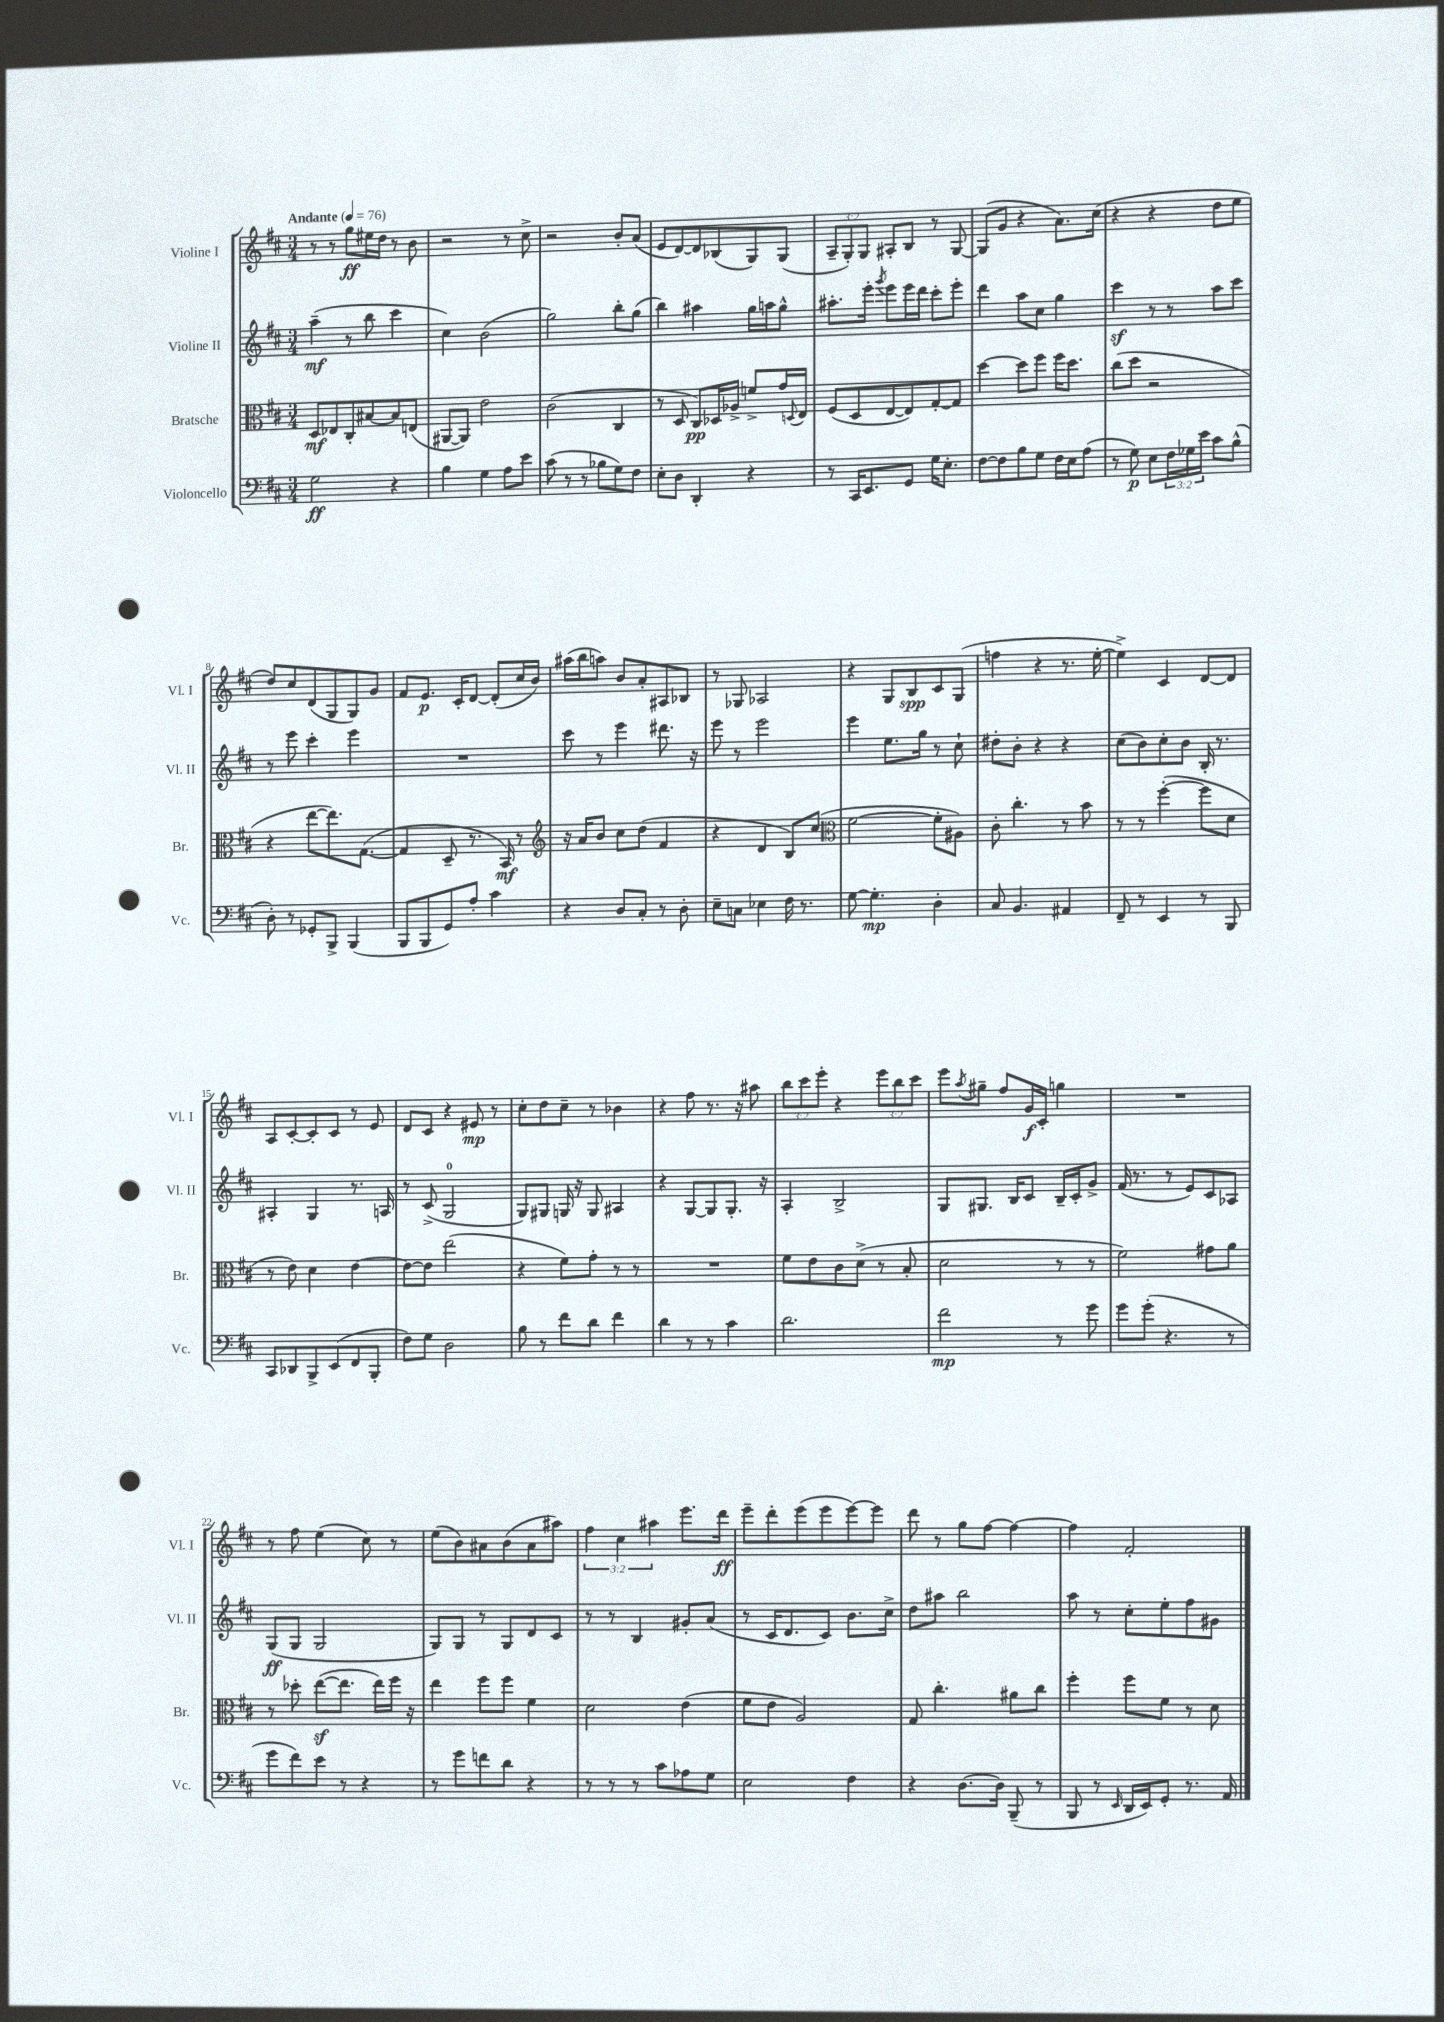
<<
\new StaffGroup <<
\new Staff = "s0" \with { instrumentName = "Violine I" shortInstrumentName = "Vl. I" } {
    \clef treble \key d \major \numericTimeSignature \time 3/4 \override Staff.TupletNumber.text = #tuplet-number::calc-fraction-text \tempo "Andante" 4 = 76
    r8 r8 g''8\ff eis''16 d''16 r8 b'8 |
    r2 r8 cis''8-> |
    r2 b'8-. a'8( |
    e'8 d'8~) d'8 bes8( g8) g8( |
    \tuplet 3/2 { a8-- g8-.) g8 } ais8-. b8 r8 g8~ |
    g8( g'8 r4 a'8.) cis''16( |
    r4 r4 d''8 e''8 |
    d''8) cis''8 d'8( g8 g8) g'8 |
    fis'8 e'8.\p cis'16-. d'8~ d'8-.( cis''16 b'16) |
    ais''16( b''16 a''8) b'8 a'8-. ais8 bes8 |
    r8 ges8 aes2 |
    r4 g8 b8\spp cis'8 g8( |
    f''4 r4 r8. e''16~-. |
    e''4->) cis'4 d'8~ d'8 |
    a8 cis'8~-. cis'8-. cis'8 r8 e'8 |
    d'8 cis'8 r4 eis'8\mp r8 |
    cis''8-. d''8 cis''8-- r8 bes'4 |
    r4 fis''8 r8. r16 ais''8 |
    \tuplet 3/2 { b''8 cis'''8 e'''8-. } r4 \tuplet 3/2 { e'''8 b''8 cis'''8 } |
    e'''8 \acciaccatura { a''8 } gis''8-- fis''8 g'16\f cis'16-. g''4 |
    R2. |
    r8 fis''8 e''4( cis''8) r8 |
    e''8( b'8) ais'8 b'8( ais'8 ais''8) |
    \tuplet 3/2 { fis''4 cis''4 ais''4 } e'''8. d'''16\ff |
    e'''8-- d'''8-. e'''8( e'''8 e'''8~) e'''8 |
    d'''8 r8 g''8 fis''8~ fis''4~ |
    fis''4 fis'2-. \bar "|." |
}
\new Staff = "s1" \with { instrumentName = "Violine II" shortInstrumentName = "Vl. II" } {
    \clef treble \key d \major \numericTimeSignature \time 3/4
    a''4--\mf( r8 b''8 cis'''4 |
    cis''4) b'2( |
    g''2) b''8-. g''8( |
    b''4) ais''4 g''16 a''16 g''8-^ |
    ais''8.-. e'''16-. \acciaccatura { g'''8 } e'''8 e'''16 d'''16 cis'''8-. e'''8-. |
    d'''4 a''8 cis''8 g''4 |
    cis'''4\sf r8 r8 a''8 cis'''8 |
    r8 e'''8 cis'''4-. e'''4 |
    R2. |
    cis'''8 r8 e'''4 dis'''8. r16 |
    e'''8 r8 e'''2 |
    e'''4 e''8. g''16 r8 cis''8-! |
    dis''8-. b'8-. r4 r4 |
    cis''8( b'8) cis''8-. b'8 b16-. r8. |
    ais4-. g4 r8. a16 |
    r8 cis'8->( g2-0 |
    g8) gis8 g16 r16 g8 ais4 |
    r4 g8~ g8 g8.-. r16 |
    a4-. b2-> |
    g8 gis8. b16 cis'8 b16-- cis'16-. g'8-> |
    fis'16( r8. r8 e'8) cis'8 aes8 |
    g8\ff( g8 g2 |
    g8) g8 r8 g8 d'8 cis'8 |
    r8 r8 b4 gis'8-. a'8( |
    r8 cis'16 d'8. cis'8) b'8. cis''16-> |
    d''8 ais''8 b''2 |
    a''8 r8 cis''8-. e''8-. fis''8 gis'8 \bar "|." |
}
\new Staff = "s2" \with { instrumentName = "Bratsche" shortInstrumentName = "Br." } {
    \clef alto \key d \major \numericTimeSignature \time 3/4
    d8\mf ees8 cis8-. bis8~ bis8 e8( |
    ais,8~ ais,8) e'2 |
    cis'2( cis4 |
    r8 d8 cis8\pp) des16 aes16-> f'8-> g'16 \appoggiatura { d8 } e16 |
    fis8( d8 e8~ e8) g8~-. g8 |
    d''4~ d''8 fis''8 fis''16 d''8. |
    cis''8( d''8 r2 |
    r4 e''8~ e''8.) g8.~( |
    g4 d8-- r8. b,16\mf) r8 |
    \clef treble r16 a'16 b'8 cis''8 d''8( fis'4 |
    r4 d'4 b8) cis''8( |
    \clef alto fis'2~ fis'8-. ais8) |
    cis'8-. cis''4.-. r8 b'8 |
    r8 r8 fis''4~-.( fis''8 d'8 |
    r8 e'8) d'4 e'4~ |
    e'8~ e'8 e''2( |
    r4 fis'8) g'8-. r8 r8 |
    R2. |
    fis'8 e'8 cis'8 d'8->( r8 b8-. |
    d'2 r8 r8 |
    fis'2) gis'8 a'8 |
    r8 des''8-. e''8~\sf( e''8. e''16) fis''16 r16 |
    e''4 fis''8 fis''8 fis'4 |
    d'2 e'4( |
    fis'8 e'8 a2) |
    g8 cis''4.-. ais'8 cis''8 |
    fis''4-. fis''8 fis'8 r8 d'8 \bar "|." |
}
\new Staff = "s3" \with { instrumentName = "Violoncello" shortInstrumentName = "Vc." } {
    \clef bass \key d \major \numericTimeSignature \time 3/4 \override Staff.TupletNumber.text = #tuplet-number::calc-fraction-text
    g2\ff r4 |
    b4 g4 a8 e'8 |
    cis'8( r8 r8 bes8 g8) fis8 |
    e8-. d8 d,4-. r4 |
    r8 cis,16 e,8. g,8 g16 e8.-. |
    fis8~ fis8 b8 g8 fis16 e16 a8( |
    r8 g8\p) e8 \tuplet 3/2 { fis16 ges16 e'16 } cis'8 b8-^( |
    d8-.) r8 ges,8-. b,,8-> b,,4( |
    b,,8 b,,8 g,8) a8-. cis'4 |
    r4 d8 cis8-. r8 d8-. |
    e8-- c8 ees4 fis16 r8. |
    g8~ g4.-.\mp d4-. |
    cis8 b,4. ais,4 |
    fis,8-- r8 e,4 r8 b,,8 |
    cis,8 des,8 b,,8-> e,8( fis,8 b,,8-. |
    fis8) g8 d2 |
    b8 r8 fis'8 d'8 fis'4 |
    d'4 r8 r8 cis'4 |
    d'2. |
    fis'2\mp r8 g'8 |
    g'8 g'8-.( r4. r8 |
    g'8 fis'8) e'8 r8 r4 |
    r8 g'8 f'8 d'8 r4 |
    r8 r8 r8 cis'8 aes8 g8 |
    e2 fis4 |
    r4 d8.~ d16 b,,8--( r8 |
    b,,8 r8 \grace { e,16 } d,16 e,16) g,8-. r8. a,16 \bar "|." |
}
>>
>>
